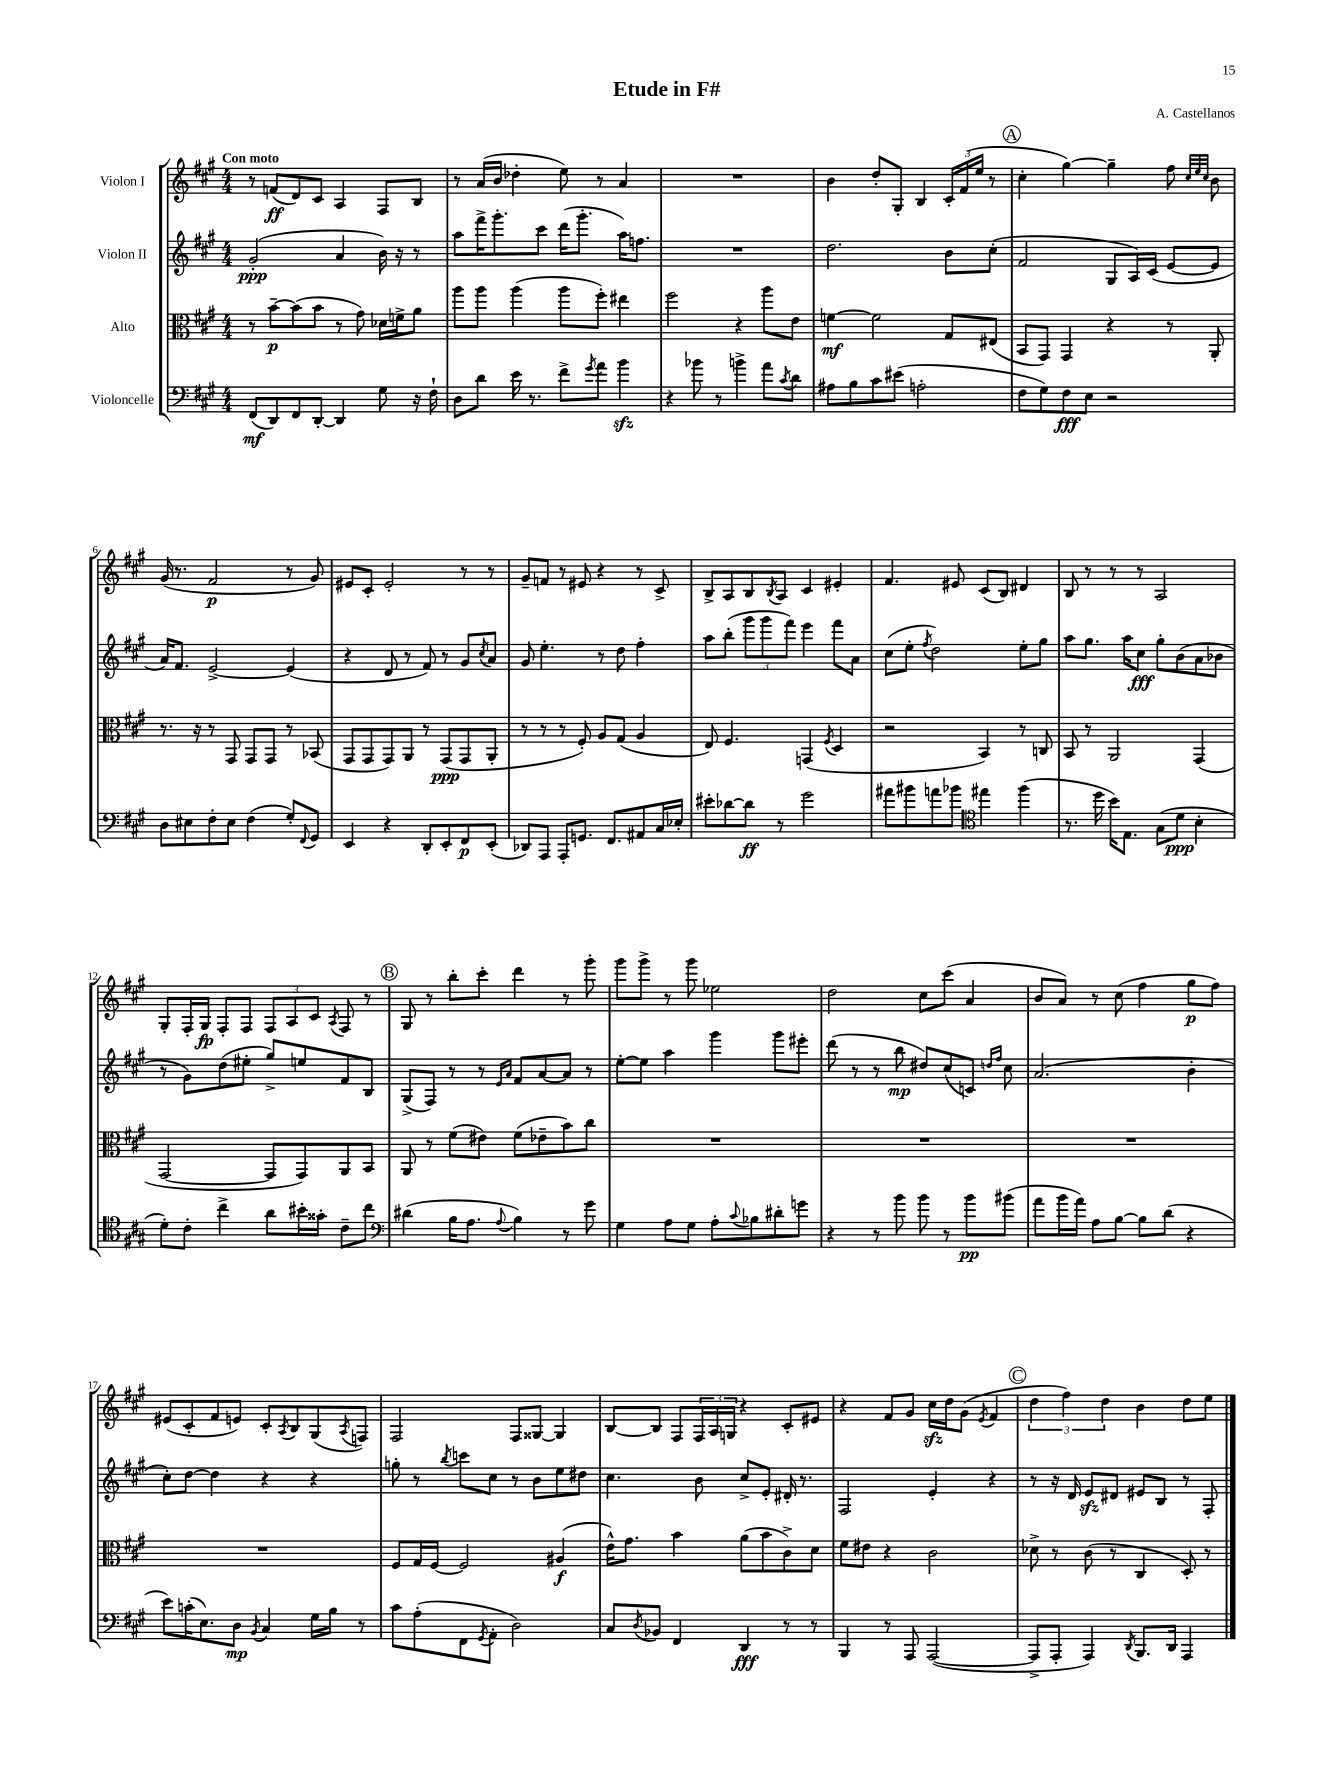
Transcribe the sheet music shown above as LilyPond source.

\header { title = "Etude in F#" composer = "A. Castellanos" }
<<
\new StaffGroup <<
\new Staff = "s0" \with { instrumentName = "Violon I" } {
    \clef treble \key a \major \numericTimeSignature \time 4/4 \tempo "Con moto"
    r8 f'8\ff( d'8) cis'8 a4 fis8 b8 |
    r8 a'16( b'16 des''4-. e''8) r8 a'4 |
    R1 |
    b'4 d''8-. gis8-. b4 \tuplet 3/2 { cis'16-. fis'16( e''16 } r8 |
    \mark \markup { \circle "A" } cis''4-. gis''4~) gis''4-- fis''8 \grace { cis''32 e''32 cis''32 } b'8 |
    gis'16( r8. fis'2\p r8 gis'8) |
    eis'8 cis'8-. eis'2-. r8 r8 |
    gis'8-- f'8 r8 eis'8 r4 r8 cis'8-> |
    b8-> a8 b8 \acciaccatura { b8 } a8 cis'4 eis'4-. |
    fis'4. eis'8 cis'8( b8) dis'4 |
    b8 r8 r8 r8 a2 |
    gis8-. fis16-. gis16\fp fis8-. fis8 \tuplet 3/2 { fis8 a8 cis'8 } \acciaccatura { a8 } fis8 r8 |
    \mark \markup { \circle "B" } gis8 r8 b''8-. cis'''8-. d'''4 r8 gis'''8-. |
    gis'''8 gis'''8-> r8 gis'''8 ees''2 |
    d''2 cis''8 cis'''8( a'4 |
    b'8 a'8) r8 cis''8( fis''4 gis''8\p fis''8) |
    eis'8( cis'8-. fis'8 e'8) cis'8-. \acciaccatura { a8 } b8 gis8( \acciaccatura { a8 } f8) |
    fis2 fis8 gisis8~ gisis4 |
    b8~ b8 fis8 \tuplet 3/2 { fis16 a16 g16 } r4 cis'8-. eis'8 |
    r4 fis'8 gis'8 cis''16\sfz d''16 gis'8( \acciaccatura { e'8 } fis'4 |
    \mark \markup { \circle "C" } \tuplet 3/2 { d''4 fis''4) d''4 } b'4 d''8 e''8 \bar "|." |
}
\new Staff = "s1" \with { instrumentName = "Violon II" } {
    \clef treble \key a \major \numericTimeSignature \time 4/4
    gis'2-.\ppp( a'4 b'16) r16 r8 |
    a''8 fis'''16-> gis'''8.-. cis'''8 d'''16( gis'''8.-. a''16) f''8. |
    R1 |
    d''2. b'8 cis''8-.( |
    \mark \markup { \circle "A" } fis'2 gis8 a16) cis'16( e'8~ e'8 |
    a'16) fis'8. e'2~-> e'4( |
    r4 d'8 r8 fis'8) r8 gis'8 \acciaccatura { cis''8 } a'8 |
    gis'8 e''4.-. r8 d''8 fis''4-. |
    a''8 b''8-.( \tuplet 3/2 { gis'''8 gis'''8 fis'''8) } e'''4 fis'''8 a'8 |
    cis''8( e''8-. \acciaccatura { fis''8 } d''2) e''8-. gis''8 |
    a''8 gis''8. a''16 cis''8\fff gis''8-. b'8( a'8 bes'8 |
    r8 gis'8) d''8( eis''8-. gis''8->) e''8 fis'8 b8 |
    \mark \markup { \circle "B" } gis8->( fis8) r8 r8 \grace { e'16 a'16 } fis'8 a'8~ a'8 r8 |
    e''8~-. e''8 a''4 gis'''4 gis'''8 eis'''8-. |
    d'''8( r8 r8 b''8\mp dis''8) cis''8( c'8) \grace { d''16 fis''16 } cis''8 |
    a'2.( b'4-. |
    cis''8-.) d''8~ d''4 r4 r4 |
    g''8-. r8 \acciaccatura { b''8 } c'''8 cis''8 r8 b'8 e''8 dis''8 |
    cis''4. b'8 cis''8-> e'8-. dis'16-. r8. |
    fis2 e'4-. r4 |
    \mark \markup { \circle "C" } r8 r16 d'16 e'8\sfz dis'8 eis'8 b8 r8 fis8-. \bar "|." |
}
\new Staff = "s2" \with { instrumentName = "Alto" } {
    \clef alto \key a \major \numericTimeSignature \time 4/4
    r8 b'8~--\p b'8( b'8 r8 gis'8) des'16 f'16-> a'8 |
    a''8 a''8 a''4( a''8 fis''8-.) eis''4 |
    fis''2 r4 a''8 e'8 |
    f'4~\mf f'2 gis8 eis8( |
    \mark \markup { \circle "A" } b,8 gis,8) gis,4 r4 r8 a,8-. |
    r8. r16 r8 gis,8 gis,8 gis,8 r8 bes,8( |
    gis,8 gis,8 gis,8) a,8 r8 gis,8\ppp( gis,8 a,8-. |
    r8 r8 r8 fis8-.) a8 gis8( a4 |
    e8) fis4. g,4( \acciaccatura { fis8 } d4 |
    r2 b,4) r8 c8 |
    b,8 r8 a,2 gis,4( |
    gis,2~ gis,8 gis,8) a,8 b,8 |
    \mark \markup { \circle "B" } a,8 r8 fis'8( eis'8) fis'8( ees'8-- b'8) cis''8 |
    R1 |
    R1 |
    R1 |
    R1 |
    fis8 gis16 fis16~ fis2 ais4\f( |
    e'16-^) gis'8. b'4 a'8( b'8 cis'8->) d'8 |
    fis'8 eis'8 r4 cis'2 |
    \mark \markup { \circle "C" } des'8-> r8 cis'8( r8 cis4 d8-.) r8 \bar "|." |
}
\new Staff = "s3" \with { instrumentName = "Violoncelle" } {
    \clef bass \key a \major \numericTimeSignature \time 4/4
    fis,8\mf( d,8) fis,8 d,8~-. d,4 gis8 r16 fis16-! |
    d8 d'8 e'16 r8. fis'8-> \acciaccatura { gis'8 } a'8 b'4\sfz |
    r4 bes'8 r8 b'4-> a'8 \acciaccatura { cis'8 } d'8 |
    ais8 b8 cis'8 eis'8( a2-. |
    \mark \markup { \circle "A" } fis8 gis8) fis8\fff e8 r2 |
    d8 eis8 fis8-. eis8 fis4( gis8-.) \appoggiatura { fis,8 } gis,8 |
    e,4 r4 d,8-. e,8-. fis,8\p e,8-.( |
    des,8) a,,8 a,,8-. g,8. fis,8. ais,8 cis16 ees16-. |
    eis'8-. des'8~ des'8\ff r8 gis'2 |
    ais'8 bis'8 a'8 bes'8 \clef tenor eis''4 fis''4( |
    r8. d''16 b'16) e8. gis8( d'8\ppp b4-. |
    d'8-.) cis'8-. cis''4-> a'8 bis'16-. gisis'16-. cis'8-- cis''8 |
    \mark \markup { \circle "B" } \clef bass dis'4( b16 a8. \appoggiatura { a8 } b4) r8 gis'8 |
    gis4 a8 gis8 a8-. \appoggiatura { cis'8 } bes8 dis'8-. g'8 |
    r4 r8 b'8 b'8 r8 b'8\pp bis'8( |
    a'8 b'16 a'16) a8 b8~ b8 d'8( r4 |
    e'8) c'16-.( e8.) d8\mp \acciaccatura { b,8 } cis4 gis16 b16 r8 |
    cis'8 a8-.( fis,8 \acciaccatura { gis,8 } a,8-. d2) |
    cis8 \acciaccatura { d8 } bes,8 fis,4 d,4\fff r8 r8 |
    b,,4 r8 a,,8 a,,2~( |
    \mark \markup { \circle "C" } a,,8-> a,,8-. a,,4) \acciaccatura { d,8 } b,,8. d,16 a,,4 \bar "|." |
}
>>
>>
